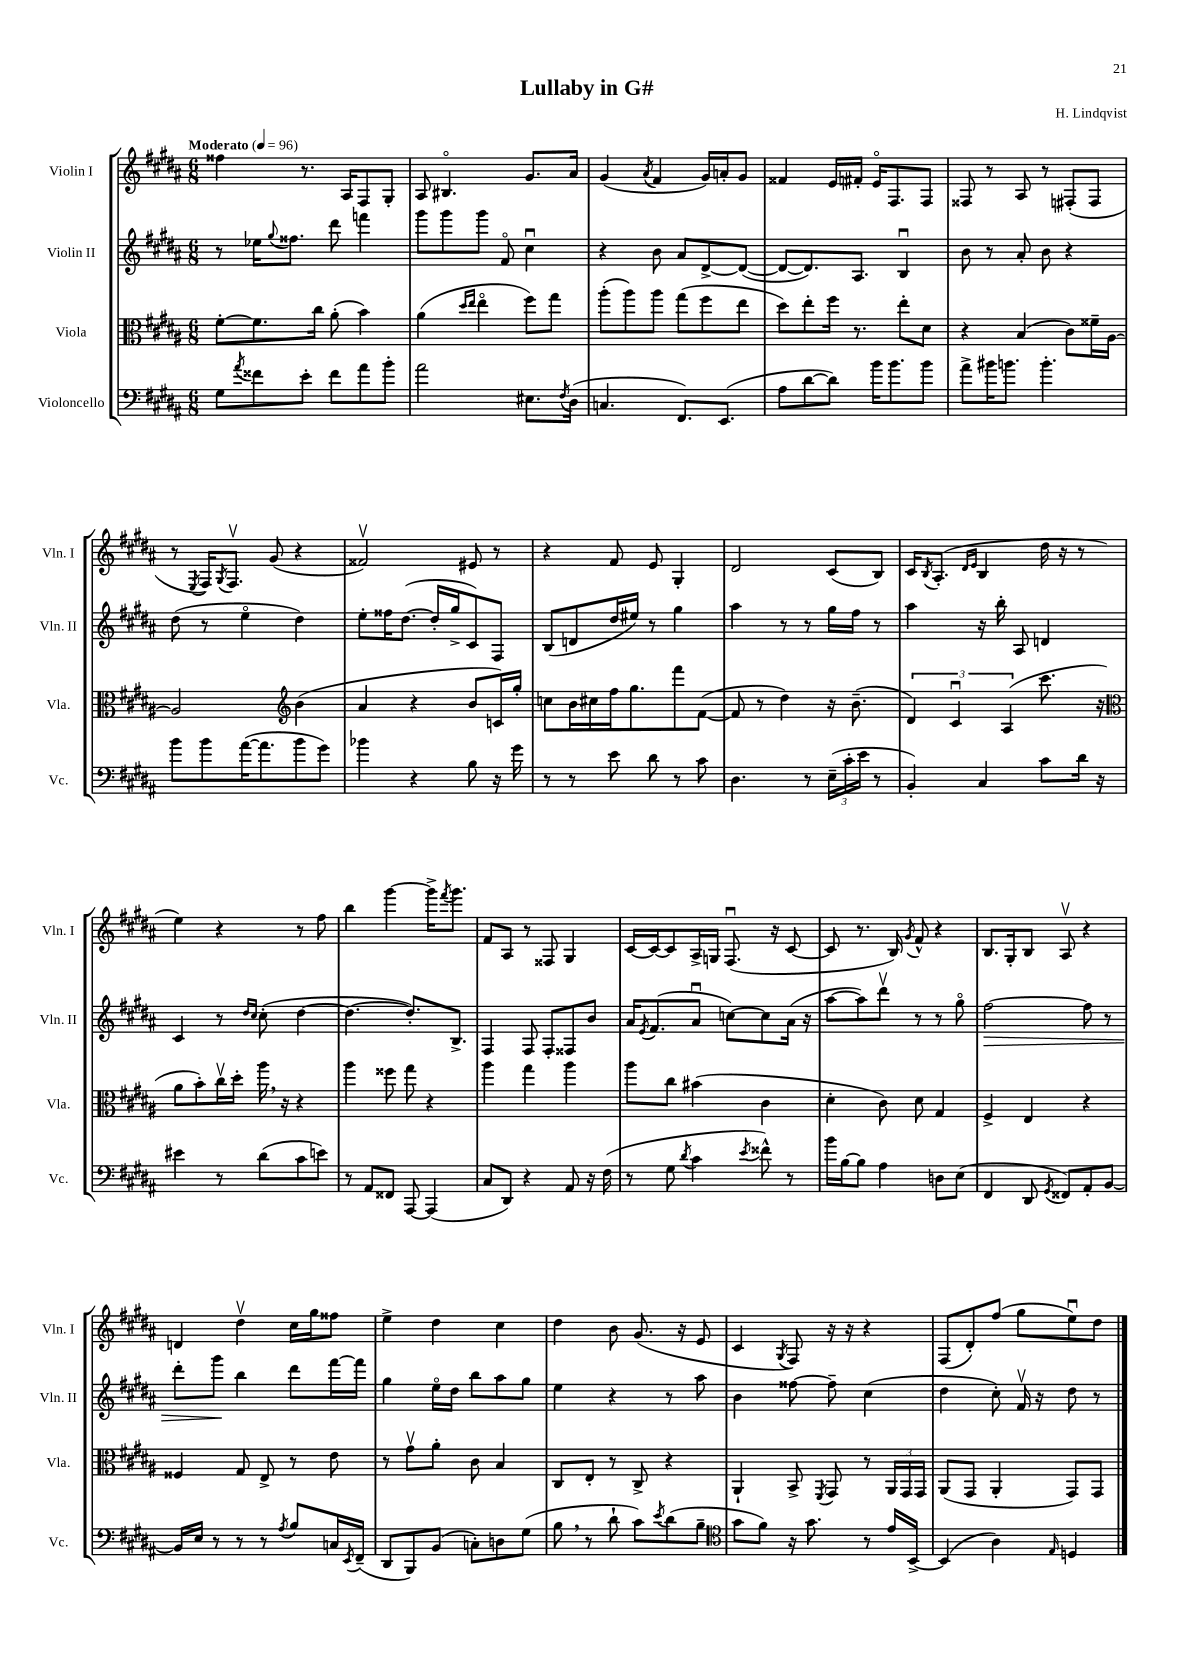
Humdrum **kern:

**kern	**kern	**kern	**dynam	**kern
*part4	*part3	*part2	*part2	*part1
*staff4	*staff3	*staff2	*staff2	*staff1
*I"Violoncello	*I"Viola	*I"Violin II	*	*I"Violin I
*I'Vc.	*I'Vla.	*I'Vln. II	*	*I'Vln. I
*clefF4	*clefC3	*clefG2	*	*clefG2
*k[f#c#g#d#a#]	*k[f#c#g#d#a#]	*k[f#c#g#d#a#]	*	*k[f#c#g#d#a#]
*M6/8	*M6/8	*M6/8	*	*M6/8
*MM96	*MM96	*MM96	*	*MM96
=1	=1	=1	=1	=1
!	!	!	!	!LO:TX:a:B:t=Moderato
8G#\L	[8f#'\L	8r	.	4ff##X\
8qa#/	.	.	.	.
8f##X\	8.f#\]	16ee-X\KL	.	.
.	.	8qqgg#/	.	.
.	.	8.ff##X\J	.	.
8e'\J	.	.	.	8.r
.	16cc#\Jk	.	.	.
8f##\L	(8a#'\	8ddd#\	.	.
.	.	.	.	16A#/KL
8a#\	4b\)	4fffn\	.	8F#/
8b'\J	.	.	.	8G#'/J
=2	=2	=2	=2	=2
2a#\	(4a#\	8ggg#\L	.	8A#/
.	.	8ggg#\	.	4.B#X/
.	16qqdd#/LL	.	.	.
.	16qqee/JJ	.	.	.
.	4ee\	8ggg#\J	.	.
.	.	8f#/	.	.
8.E#X\L	8ff#\L)	4cc#u\	.	8.g#/L
.	8gg#\J	.	.	.
8qF#/	.	.	.	.
(16D#\Jk	.	.	.	16a#/Jk
=3	=3	=3	=3	=3
4.Cn/	(8aa#'\L	4r	.	(4g#/
.	8aa#\)	.	.	.
.	.	.	.	8qa#/
.	8aa#\J	8b\	.	4f#/
8.FF#/L)	(8gg#\L	8a#/L	.	.
.	8ff#\	[8d#^/	.	16g#/LL)
(8.EE/J	.	.	.	16an'/J
.	8ee\J	(8d#/J_	.	8g#/J
=4	=4	=4	=4	=4
8A#\L	8dd#\L)	8d#/L_	.	4f##X/
[8d#\	8ee'\	8.d#/])	.	.
8d#\J])	16ff#\Jk	.	.	16e/LL
.	8.r	8.A#/J	.	16f#X'/JJ
16b\KL	.	.	.	16e/KL
8.b\	.	.	.	8.F#/
.	8ee'\L	4Bu/	.	.
8b\J	8d#\J	.	.	8F#/J
=5	=5	=5	=5	=5
8a#^\L	4r	8b\	.	8F##X/
16b#X\K	.	8r	.	8r
8.bn\J	.	.	.	.
.	(4B/	8a#'/	.	8A#/
4.b'\	.	8b\	.	8r
.	8c#\L)	4r	.	(8F#X'/L
.	16f##X~\L	.	.	8F#/J
.	[16A#\JJ	.	.	.
!!LO:LB:g=z
=6	=6	=6	=6	=6
8b\L	2A#/]	(8dd#\	.	8r
.	.	.	.	8qE/
8b\	.	8r	.	16F#/KL)
.	.	.	.	8qG#/
.	.	.	.	8.F#v/J
([16a#\K	.	4ee\	.	.
8.a#\]	.	.	.	.
.	.	.	.	(8g#/
*	*clefG2	*	*	*
8b\	(4b\	4dd#\)	.	4r
8g#\J)	.	.	.	.
=7	=7	=7	=7	=7
4b-X\	4a#/	8ee'\L	.	2f##Xv/)
.	.	16ff##X\K	.	.
.	.	([8.dd#\J	.	.
4r	4r	.	.	.
.	.	16dd#'/LL]	.	.
.	.	16gg#^/J	.	.
8B\	8b/L	8c#/)	.	8e#X/
16r	16cn/L)	8F#/J	.	8r
16g#\	16gg#'/JJ	.	.	.
=8	=8	=8	=8	=8
8r	8ccn\L	(8B/L	.	4r
8r	16b\L	8dn/	.	.
.	16cc#X\	.	.	.
8e\	16ff#\J	16dd#/L	.	8f#/
.	8.gg#\	16ee#X/JJ)	.	.
8d#\	.	8r	.	8e/
8r	8fff#\	4gg#\	.	4G#'/
8c#\	([8f#\J	.	.	.
=9	=9	=9	=9	=9
4.D#\	8f#/]	4aa#\	.	2d#/
.	8r	.	.	.
.	4dd#\)	8r	.	.
8r	.	8r	.	.
(24E~\LL	16r	16gg#\LL	.	(8c#/L
24c#'\	.	.	.	.
.	(8.b~\	16ff#\JJ	.	.
24e\JJ	.	.	.	.
8r	.	8r	.	8B/J)
=10	=10	=10	=10	=10
4BB'/)	6d#/)	4aa#\	.	16c#/KL
.	.	.	.	8qB/
.	.	.	.	(8.A#'/J
.	6c#u/	.	.	.
.	.	.	.	16qqd#/LL
.	.	.	.	16qqe/JJ
4C#/	.	16r	.	4B/
.	.	16bb'\	.	.
.	(6A#/	.	.	.
.	.	8A#/	.	.
8c#\L	8.ccc#\	4dn/	.	16dd#\
.	.	.	.	16r
16d#\Jk	.	.	.	8r
16r	16r	.	.	.
!!LO:LB:g=z
=11	=11	=11	=11	=11
*	*clefC3	*	*	*
4e#X\	8a#\L	4c#/	.	4ee\)
.	8b'\)	.	.	.
8r	16cc#v\L	8r	.	4r
.	16dd#'\JJ	.	.	.
.	.	16qqdd#/LL	.	.
.	.	16qqcc#/JJ	.	.
(8d#\L	16aa#,\	(8cc#'\	.	.
.	16r	.	.	.
8c#\	4r	[4dd#\	.	8r
8en\J)	.	.	.	8ff#\
=12	=12	=12	=12	=12
8r	4aa#\	4.dd#\_	.	4bb\
8AA#/L	.	.	.	.
8FF##X/J	8ff##X\	.	.	[4ggg#\
[8AAA#/	8gg#\	8.dd#'/L])	.	.
(4AAA#/]	4r	.	.	16ggg#^\KL]
.	.	.	.	8qfff#/
.	.	8.B^/J	.	8.ggg#\J
=13	=13	=13	=13	=13
8C#/L	4aa#\	4F#/	.	8f#/L
8DD#/J)	.	.	.	8A#/J
4r	4gg#\	8F#/	.	8r
.	.	8F#'/L	.	8F##X/
8AA#/	4aa#\	8F##X/	.	4G#/
16r	.	8b/J	.	.
(16F#\	.	.	.	.
=14	=14	=14	=14	=14
8r	8aa#\L	16a#/KL	.	[16c#/LL
.	.	8qe/	.	.
.	.	(8.f#/	.	16c#/J_
8G#\	8cc#\J	.	.	8c#/]
8qd#/	.	.	.	.
4c#\	(4b#X\	8a#u/J	.	16A#^/L
.	.	.	.	16Gn/JJ
.	.	[8ccn\L)	.	(8.F#u/
8qe/	.	.	.	.
8f##X^^\)	4c#\	8cc\]	.	.
.	.	.	.	16r
8r	.	(16a#\Jk	.	[8c#/
.	.	16r	.	.
=15	=15	=15	=15	=15
16b\LL	4d#'\	[8aa#\L	.	8c#/]
[16B\J	.	.	.	.
8B\J]	.	8aa#\])	.	8.r
4A#\	8c#\)	8ddd#v\J	.	.
.	.	.	.	16B/)
.	.	.	.	8qg#/
.	8d#\	8r	.	8f#^^/
8Dn\L	4G#/	8r	.	4r
(8E\J	.	8gg#\	.	.
=16	=16	=16	=16	=16
!	!	!	!LO:HP:b	!
4FF#/	4F#^/	[2ff#\	>	8.B/L
.	.	.	.	16G#'/k
8DD#/	4E/	.	.	8B/J
8qGG#/	.	.	.	.
8FF##X/L)	.	.	.	8A#v/
8AA#'/	4r	8ff#\]	.	4r
[8BB/J	.	8r	.	.
!!LO:LB:g=z
=17	=17	=17	=17	=17
16BB/LL]	4F##X/	8ddd#'\L	.	4dn/
16E/JJ	.	.	.	.
8r	.	8ggg#\J	.	.
8r	8G#/	4bb\	]	4dd#v\
8r	8E^/	.	.	.
8qA#/	.	.	.	.
8B/L	8r	8ddd#\L	.	16cc#\LL
.	.	.	.	16gg#\J
16Cn/L	8e\	[16fff#\L	.	8ff##X\J
8qEE/	.	.	.	.
(16FF#~/JJ	.	16fff#\JJ]	.	.
=18	=18	=18	=18	=18
8DD#/L	8r	4gg#\	.	4ee^\
8BBB/)	8g#v\L	.	.	.
(8BB/J	8a#'\J	16ee\LL	.	4dd#\
.	.	16dd#\JJ	.	.
8Cn'\L)	8c#\	8bb\L	.	.
8Dn\	4B/	8aa#\	.	4cc#\
(8G#\J	.	8gg#\J	.	.
=19	=19	=19	=19	=19
8B,\	8C#/L	4ee\	.	4dd#\
8r	8E'/J	.	.	.
8d#`\	8r	4r	.	8b\
8c#\L)	8C#^/	.	.	(8.g#/
8qe/	.	.	.	.
(8d#\	4r	8r	.	.
.	.	.	.	16r
8B~\J	.	8aa#\	.	8e/
=20	=20	=20	=20	=20
*clefC4	*	*	*	*
8g#\L	4AA#`/	4b\	.	4c#/
8f#\J)	.	.	.	.
.	.	.	.	8qG#/
16r	8BB^/	[8ff##X\	.	8F#/)
8.g#\	.	.	.	.
.	8qFF#/	.	.	.
.	8GG#/	8ff##~\]	.	16r
.	.	.	.	16r
8r	8r	(4cc#\	.	4r
16e/LL	24AA#/LL	.	.	.
.	24GG#/	.	.	.
[16BB^/JJ	.	.	.	.
.	24GG#/JJ	.	.	.
=21	=21	=21	=21	=21
(4BB/]	(8AA#/L	4dd#\	.	(8F#/L
.	8GG#/J	.	.	8d#'/)
4A#\)	4AA#'/	8cc#'\)	.	(8ff#/J
.	.	16f#v/	.	8gg#\L
.	.	16r	.	.
16qqE/	.	.	.	.
4Dn/	8GG#/L)	8dd#\	.	8eeu\)
.	8GG#/J	8r	.	8dd#\J
==	==	==	==	==
*-	*-	*-	*-	*-
